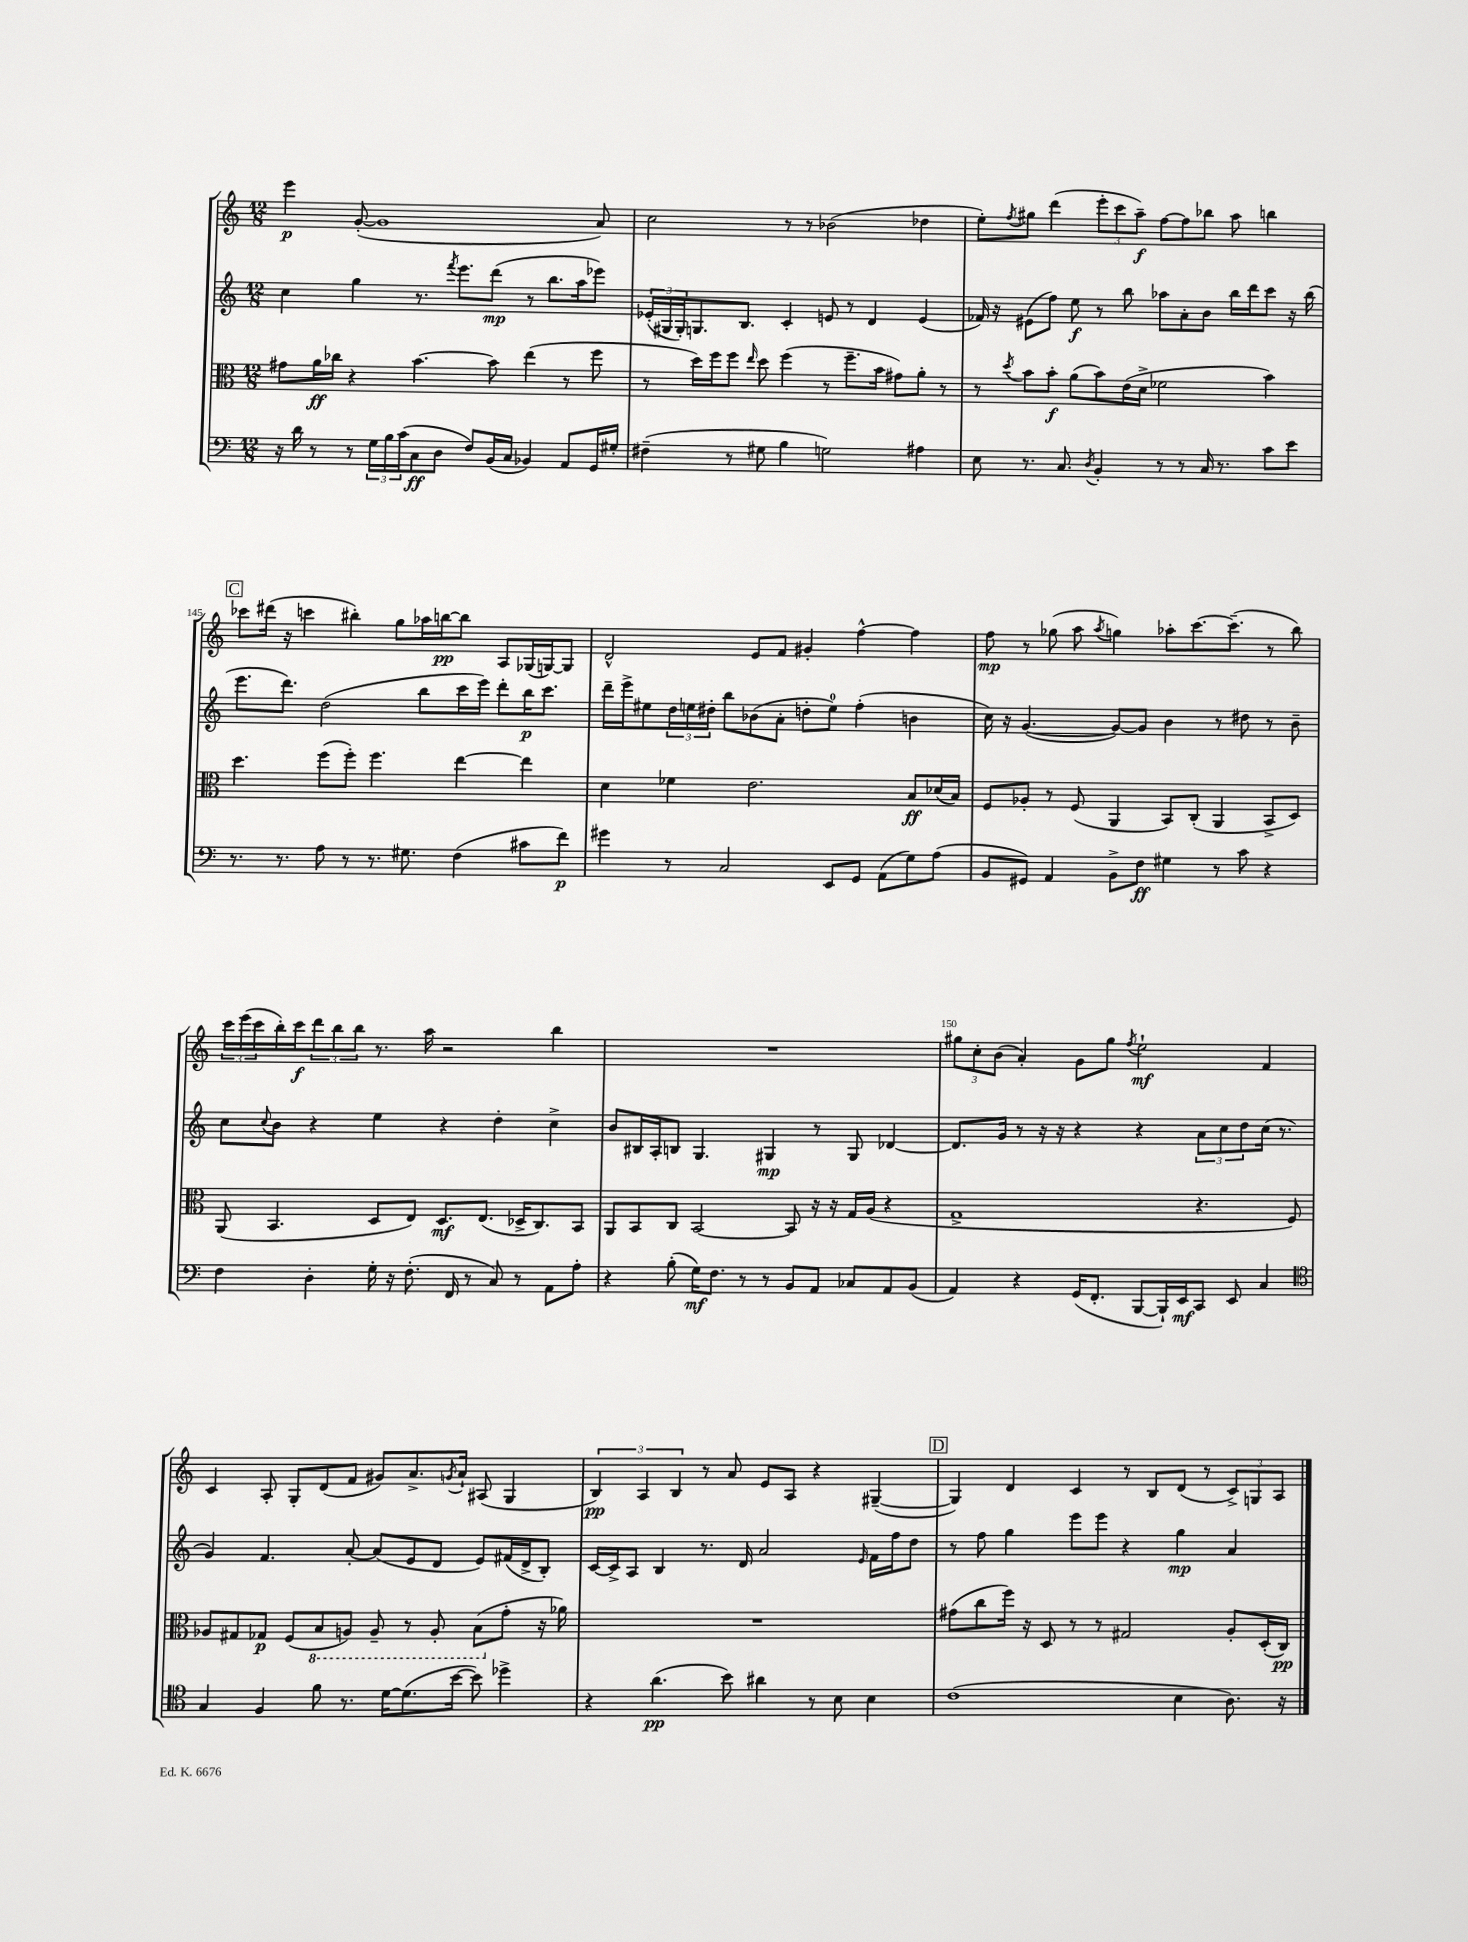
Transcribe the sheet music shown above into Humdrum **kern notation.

**kern	**kern	**kern	**kern
*staff4	*staff3	*staff2	*staff1
*clefF4	*clefC3	*clefG2	*clefG2
*k[]	*k[]	*k[]	*k[]
*M12/8	*M12/8	*M12/8	*M12/8
16r	8g#	4cc	4eee
16d	.	.	.
8r	16a	.	.
.	16cc-	.	.
8r	4r	4gg	([8g'
24G	.	.	1g]
24B	.	.	.
(24c	.	.	.
8C	[4.b	8.r	.
8D	.	.	.
.	.	8qfff	.
.	.	8.eee	.
8F)	.	.	.
(16BB	8b]	(8ddd	.
16C	.	.	.
4BB-)	(4ee	8r	.
.	.	8.bb	.
8AA	8r	.	.
.	.	16aa	.
16GG	8ff	8eee-)	8a)
16G#'	.	.	.
=	=	=	=
(4F#~	8r	(24e-'	2cc
.	.	24G#	.
.	.	24G#')	.
.	16dd)	8.G	.
.	16ff	.	.
8r	8ff	.	.
.	.	8.B	.
.	16qqee	.	.
8G#	8dd	.	.
4B	(4ff	4c'	8r
.	.	.	8r
2G)	8r	8e	(2b-
.	8.ff~	8r	.
.	.	4d	.
.	16b	.	.
.	8g#)	.	.
4A#	8a'	(4e	4dd-
.	8r	.	.
=	=	=	=
8E	8r	16f-)	8ee')
.	.	16r	.
.	8qdd	.	8qff
8.r	8b	(8e#	8gg#
.	8b'	8ff)	(4ddd
8.C	.	.	.
.	(8a	8ee	.
8qD	.	.	.
4BB'	8b)	8r	12eee'
.	.	.	12ccc
.	(16e	8bb	.
.	.	.	12aa~)
.	16d^	.	.
8r	2f-	8aa-	[8ff
8r	.	8a'	8ff]
16C	.	8b	8bb-
8.r	.	.	.
.	.	16bb	8aa
.	.	16ddd	.
8c	4b)	8ccc	4bb
8e	.	16r	.
.	.	(16bb	.
=	=	=	=
8.r	4.dd	8.eee	8ccc-
.	.	.	(16ddd#
8.r	.	8.ddd)	16r
.	.	.	4ccc
8A	(8ff	(2dd	.
8r	8ff')	.	4bb#')
8.r	4.ff	.	.
.	.	.	8gg
8.G#	.	.	.
.	.	8bb	16aa-
.	.	.	[16bb
(4F	[4ee	16ccc	8bb]
.	.	16eee)	.
.	.	8ddd'	8A
8c#	4ee]	16bb	(16G-
.	.	8.ccc	[16G)
8f)	.	.	8G]
=	=	=	=
4g#	4d	16ddd~	2d^^
.	.	16eee^	.
.	.	8ee#	.
8r	4f-	24dd	.
.	.	24ee	.
.	.	24dd#'	.
2C	.	8bb	.
.	2.e	(8b-	8e
.	.	8a'	8f
.	.	8dd'	4g#'
8EE	.	8ee)	.
8GG	.	(4ff'	[4ff^^
(8AA	.	.	.
8G)	8B	4b	4ff]
(8A	(16d-	.	.
.	16B)	.	.
=	=	=	=
8BB	8F	16cc)	8ff
.	.	16r	.
8GG#)	8A-'	([4.g	8r
4AA	8r	.	(8gg-
.	(8F	.	8aa
.	.	.	8qaa
8BB^	4AA	8g_)	4gg)
8F	.	8g]	.
4G#	8BB)	4b	8aa-'
.	(8C'	.	[8.ccc
8r	4AA	8r	.
.	.	.	(8.ccc~]
8c	.	8dd#	.
4r	8BB^	8r	8r
.	8D)	8b~	8bb)
=	=	=	=
4F	(8AA	8cc	24ccc
.	.	.	(24eee
.	.	.	24ccc
.	.	8qqcc	.
.	4.BB	8b	16bb')
.	.	.	16ccc
4D'	.	4r	12ddd
.	.	.	12bb
.	.	.	12bb
16G'	8D	4ee	8.r
16r	.	.	.
(8.F'	8E)	.	.
.	.	.	16aa
.	8.D	4r	2r
16FF	.	.	.
8r	.	.	.
.	(8.E	.	.
8C)	.	4dd'	.
8r	16D-^	.	.
.	8.C)	.	.
8AA	.	4cc^	4bb
8A'	8BB	.	.
=	=	=	=
4r	8AA	8b	1.r
.	8BB	16B#	.
.	.	16A'	.
(8B'	8C	8B	.
16G)	[2BB	4.G	.
8.F	.	.	.
8r	.	.	.
8r	.	4G#	.
8BB	8BB]	.	.
8AA	16r	8r	.
.	16r	.	.
8C-	16G	8G#	.
.	(16A	.	.
8AA	4r	[4d-	.
(8BB	.	.	.
=	=	=	=
4AA)	1G^	8.d-]	12gg#
.	.	.	12cc'
.	.	.	(12b
.	.	16g	.
4r	.	8r	4a')
.	.	16r	.
.	.	16r	.
(16GG	.	4r	8g
8.FF'	.	.	.
.	.	.	8gg#
.	.	.	8qff
[8BBB	.	4r	2ee`
16BBB`])	.	.	.
16EE	.	.	.
8CC	4.r	12a	.
.	.	12cc	.
8EE	.	.	.
.	.	12dd	.
4C	.	(16cc	4f
.	.	8.r	.
.	8F)	.	.
=	=	=	=
*clefC4	*	*	*
4G	8A-	4g)	4c
.	8G#	.	.
4F	8G-	4.f	8A'
.	(8F	.	8G'
8f	8BB	.	(8d
8.r	8AA)	[8a'	8f
.	8AA~	(8a]	8g#)
[16d	.	.	.
(8.d]	8r	8e	8.a^
.	8AA'	8d	.
.	.	.	8qg
[16b	.	.	16a`
8b])	(8BB	8e)	(8A#
4dd-^	8g'	(16f#	4G
.	.	16d^	.
.	16r	8B')	.
.	16a-)	.	.
=	=	=	=
4r	1.r	[16c	6B)
.	.	16c^]	.
.	.	8A	.
.	.	.	6A
(4.a	.	4B	.
.	.	.	6B
.	.	8.r	8r
8b)	.	.	8a
.	.	16d	.
4a#	.	2a	8e
.	.	.	8A
8r	.	.	4r
8B	.	.	.
.	.	16qqe	.
4B	.	16f	([4G#~
.	.	16ff	.
.	.	8dd	.
=	=	=	=
(1c	(8g#	8r	4G#])
.	8cc	8ff	.
.	16ff)	4gg	4d
.	16r	.	.
.	8D	.	.
.	8r	8eee	4c
.	8r	8eee	.
.	2G#	4r	8r
.	.	.	8B
4B	.	4gg	(8d
.	.	.	8r
8.A)	8A'	4a	12c^)
.	.	.	12G
.	(16D'	.	.
.	.	.	12A
16r	16C)	.	.
==	==	==	==
*-	*-	*-	*-
